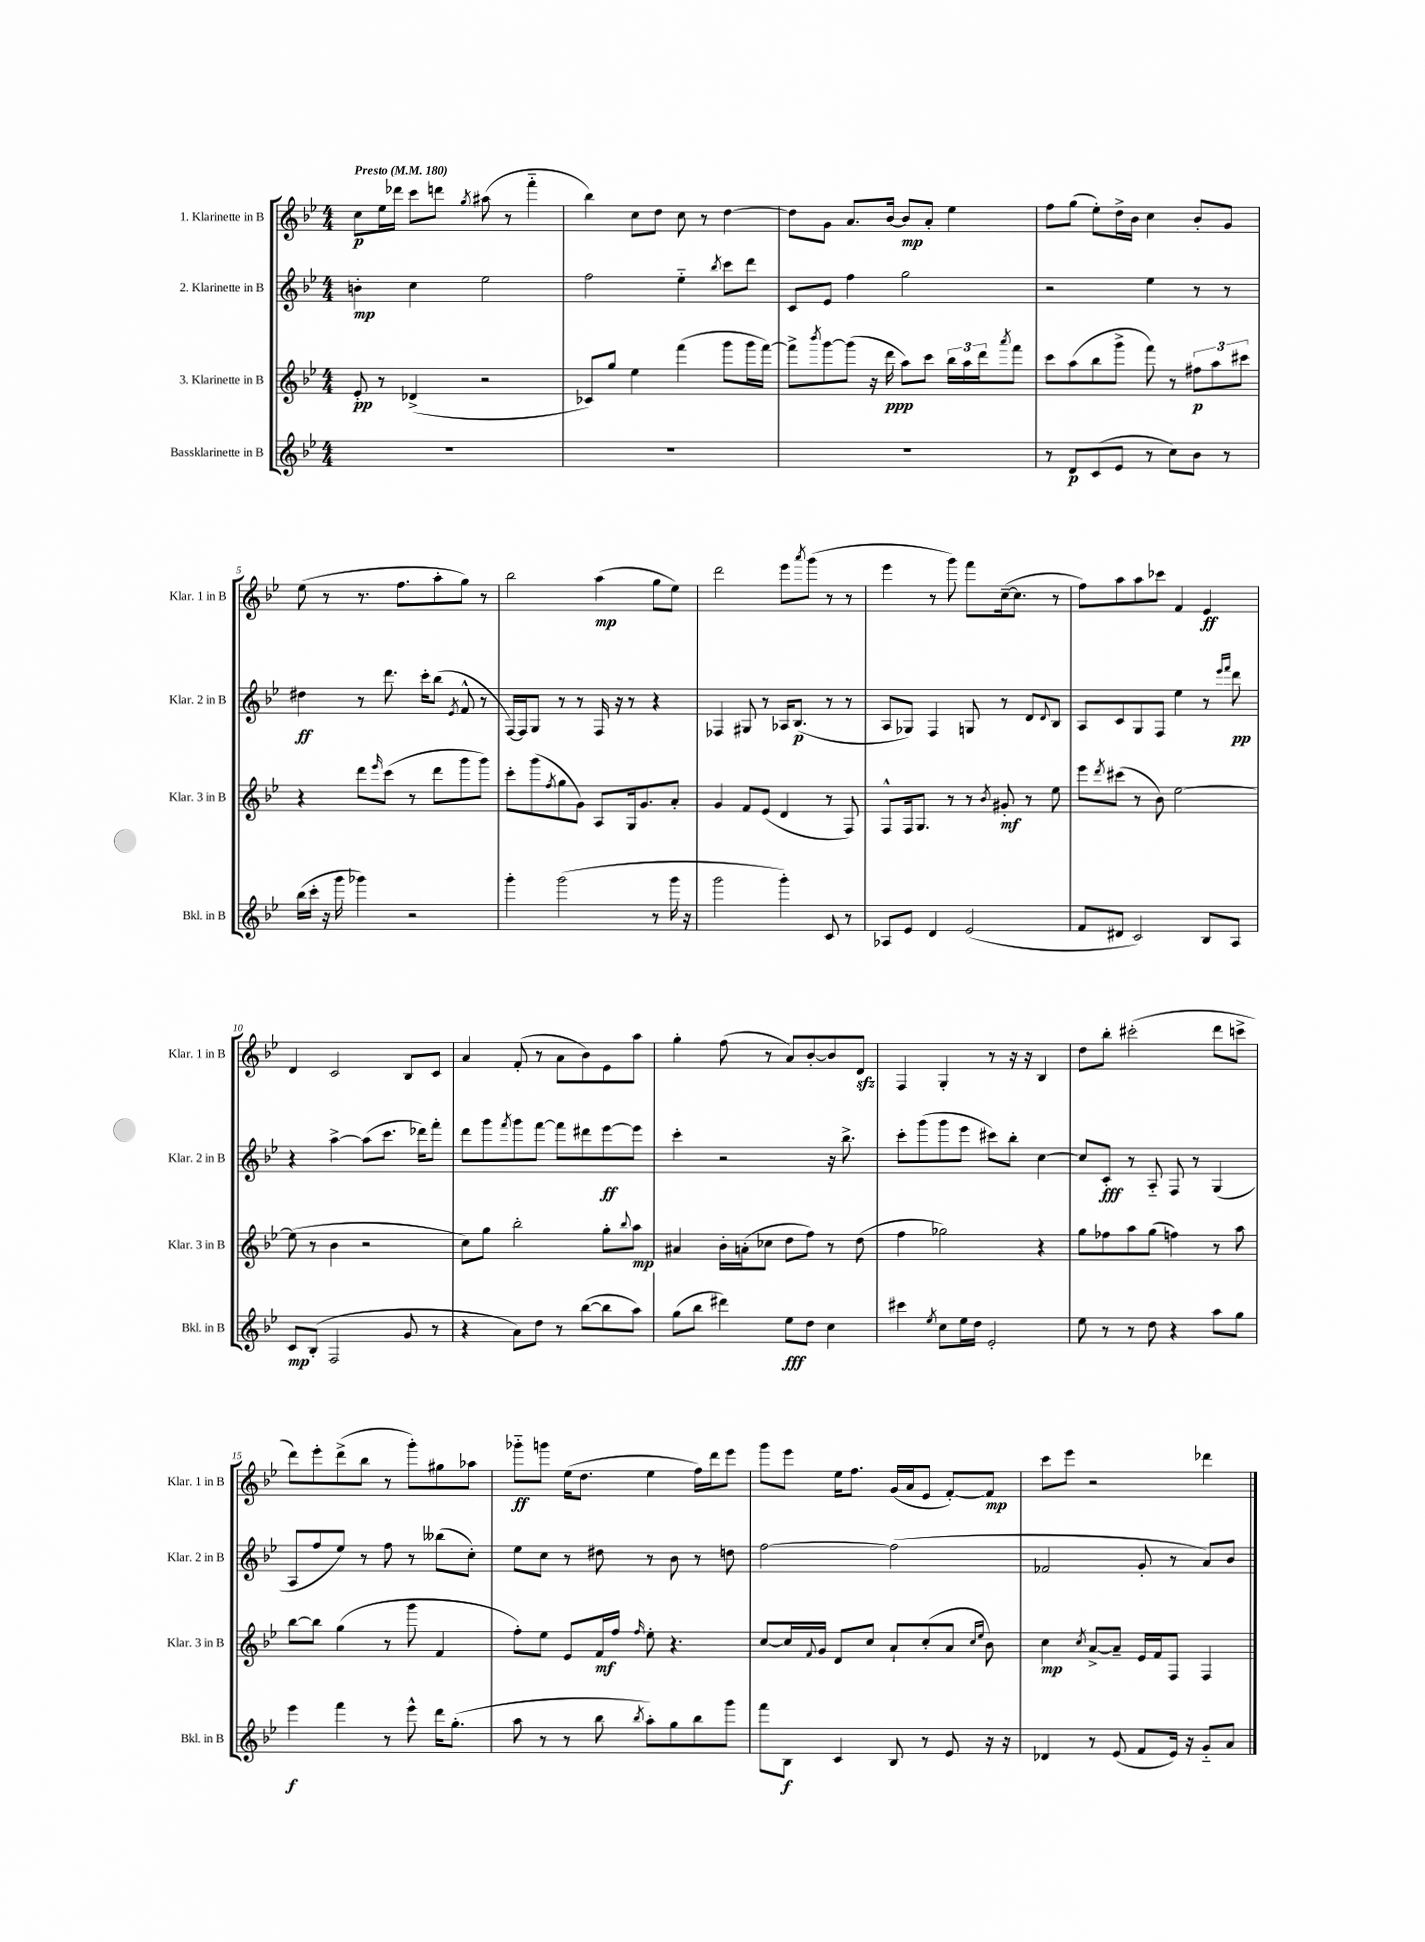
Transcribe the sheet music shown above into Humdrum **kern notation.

**kern	**dynam	**kern	**dynam	**kern	**dynam	**kern	**dynam
*part4	*part4	*part3	*part3	*part2	*part2	*part1	*part1
*staff4	*staff4	*staff3	*staff3	*staff2	*staff2	*staff1	*staff1
*I"Bassklarinette in B	*	*I"3. Klarinette in B	*	*I"2. Klarinette in B	*	*I"1. Klarinette in B	*
*I'Bkl. in B	*	*I'Klar. 3 in B	*	*I'Klar. 2 in B	*	*I'Klar. 1 in B	*
*clefG2	*	*clefG2	*	*clefG2	*	*clefG2	*
*k[b-e-]	*	*k[b-e-]	*	*k[b-e-]	*	*k[b-e-]	*
*M4/4	*	*M4/4	*	*M4/4	*	*M4/4	*
*MM180	*	*MM180	*	*MM180	*	*MM180	*
=1	=1	=1	=1	=1	=1	=1	=1
!	!	!	!	!	!	!LO:TX:a:B:t=Presto	!
1r	.	8e-'/	pp	4bn'\	mp	8cc\L	p
.	.	8r	.	.	.	16ee-\L	.
.	.	.	.	.	.	16ddd-X\JJ	.
.	.	(4d-X^/	.	4cc\	.	8ccc\L	.
.	.	.	.	.	.	8dddn\J	.
.	.	.	.	.	.	8qgg/	.
.	.	2r	.	2ee-\	.	(8aa#X\	.
.	.	.	.	.	.	8r	.
.	.	.	.	.	.	4fff\	.
=2	=2	=2	=2	=2	=2	=2	=2
1r	.	8c-X/L)	.	2ff\	.	4bb-\)	.
.	.	8gg/J	.	.	.	.	.
.	.	4ee-\	.	.	.	8cc\L	.
.	.	.	.	.	.	8dd\J	.
.	.	(4fff\	.	4ee-\	.	8cc\	.
.	.	.	.	.	.	8r	.
.	.	.	.	8qbb-/	.	.	.
.	.	8ggg\L	.	8ccc\L	.	[4dd\	.
.	.	16ggg\L	.	8ddd\J	.	.	.
.	.	[16fff\JJ)	.	.	.	.	.
=3	=3	=3	=3	=3	=3	=3	=3
1r	.	8fff^\L]	.	8c/L	.	8dd\L]	.
.	.	8qbbb-/	.	.	.	.	.
.	.	[8ggg\	.	8e-/J	.	8g\J	.
.	.	(8ggg\J]	.	4ff\	.	8.a/L	.
.	.	16r	.	.	.	.	.
.	.	16ddd\	ppp	.	.	[16b-/Jk	.
.	.	8aa\L)	.	2gg\	.	8b-/L]	mp
.	.	8ccc\J	.	.	.	8a'/J	.
.	.	24bb-\LL	.	.	.	4ee-\	.
.	.	24aa\	.	.	.	.	.
.	.	24ddd\J	.	.	.	.	.
.	.	8qaaa/	.	.	.	.	.
.	.	8fff\J	.	.	.	.	.
=4	=4	=4	=4	=4	=4	=4	=4
8r	.	8ccc\L	.	2r	.	8ff\L	.
8d/L	p	(8aa\	.	.	.	(8gg\J	.
(8c/	.	8bb-\	.	.	.	8ee-'\L)	.
8e-/J	.	8ggg^\J	.	.	.	16dd^\L	.
.	.	.	.	.	.	16b-\JJ	.
8r	.	8fff\)	.	4ee-\	.	4cc\	.
8cc\L)	.	8r	.	.	.	.	.
8b-\J	.	12ff#X\L	p	8r	.	8b-'/L	.
.	.	12aa\	.	.	.	.	.
8r	.	.	.	8r	.	8g/J	.
.	.	12ccc#X\J	.	.	.	.	.
!!LO:LB:g=z
=5	=5	=5	=5	=5	=5	=5	=5
(16bb-\LL	.	4r	.	4dd#X\	ff	(8ee-\	.
16ccc'\JJ	.	.	.	.	.	.	.
16r	.	.	.	.	.	8r	.
16ggg\	.	.	.	.	.	.	.
4ggg-X\)	.	8ddd\L	.	8r	.	8.r	.
.	.	16qqeee-/	.	.	.	.	.
.	.	(8ccc\J	.	8.ddd\	.	.	.
.	.	.	.	.	.	8.ff\L	.
2r	.	8r	.	.	.	.	.
.	.	.	.	16ccc'\KL	.	.	.
.	.	8ddd\L	.	(8bb-\J	.	8aa'\	.
.	.	.	.	8qe-/	.	.	.
.	.	8ggg\	.	8f^^/	.	8gg\J)	.
.	.	8ggg\J)	.	8r	.	8r	.
=6	=6	=6	=6	=6	=6	=6	=6
4ggg'\	.	8ccc'\L	.	[16F/LL)	.	2bb-\	.
.	.	.	.	16F/J]	.	.	.
.	.	(8ggg\	.	8G/J	.	.	.
.	.	8qff/	.	.	.	.	.
(2ggg\	.	8gg\	.	8r	.	.	.
.	.	8g\J)	.	8r	.	.	.
.	.	8A/L	.	16F/	.	(4aa\	mp
.	.	.	.	16r	.	.	.
.	.	16G/k	.	8r	.	.	.
.	.	8.g/	.	.	.	.	.
8r	.	.	.	4r	.	8gg\L	.
16ggg\	.	8a'/J	.	.	.	8ee-\J)	.
16r	.	.	.	.	.	.	.
=7	=7	=7	=7	=7	=7	=7	=7
2ggg\	.	4g/	.	4F-X/	.	2ddd\	.
.	.	8f/L	.	8G#X/	.	.	.
.	.	(8e-/J	.	8r	.	.	.
4ggg'\)	.	4d/	.	16A-X/KL	.	8eee-\L	.
.	.	.	.	(8.B-/J	p	.	.
.	.	.	.	.	.	8qaaa/	.
.	.	.	.	.	.	(8ggg\J	.
8c/	.	8r	.	8r	.	8r	.
8r	.	8F/)	.	8r	.	8r	.
=8	=8	=8	=8	=8	=8	=8	=8
8A-X/L	.	8F^^/L	.	8A/L	.	4eee-\	.
8e-/J	.	16F/k	.	8G-X/J)	.	.	.
.	.	8.G/J	.	.	.	.	.
4d/	.	.	.	4F/	.	8r	.
.	.	8r	.	.	.	8ggg\)	.
(2e-/	.	8r	.	8Gn/	.	8fff\L	.
.	.	8qb-/	.	.	.	.	.
.	.	8g#X'/	mf	8r	.	([16cc~\k	.
.	.	.	.	.	.	8.cc\J]	.
.	.	8r	.	8d/L	.	.	.
.	.	.	.	8qqd/	.	.	.
.	.	8ee-\	.	8B-/J	.	8r	.
=9	=9	=9	=9	=9	=9	=9	=9
8f/L	.	8eee-\L	.	8A/L	.	8ff\L)	.
.	.	8qddd/	.	.	.	.	.
8d#X/J	.	(8ccc#X\J	.	8c/	.	8aa\	.
2c/)	.	8r	.	8G/	.	8aa\	.
.	.	8b-\)	.	8F/J	.	8ccc-X\J	.
.	.	[2ee-\	.	4ee-\	.	4f/	.
8B-/L	.	.	.	8r	.	4e-/	ff
.	.	.	.	16qqeee-/LL	.	.	.
.	.	.	.	16qqfff/JJ	.	.	.
8A/J	.	.	.	8ddd\	pp	.	.
!!LO:LB:g=z
=10	=10	=10	=10	=10	=10	=10	=10
8c/L	mp	(8ee-\]	.	4r	.	4d/	.
(8B-'/J	.	8r	.	.	.	.	.
2F/	.	4b-\	.	[4aa^\	.	2c/	.
.	.	2r	.	(8aa\L]	.	.	.
.	.	.	.	8.ccc\J	.	.	.
8g/	.	.	.	.	.	8B-/L	.
.	.	.	.	16ddd-X\KL)	.	.	.
8r	.	.	.	8fff'\J	.	8c/J	.
=11	=11	=11	=11	=11	=11	=11	=11
4r	.	8cc\L)	.	8ddd\L	.	4a/	.
.	.	8gg\J	.	8ggg\	.	.	.
.	.	.	.	8qfff/	.	.	.
8a\L)	.	2bb-'\	.	8ggg\	.	(8f'/	.
8dd\J	.	.	.	[8fff\J	.	8r	.
8r	.	.	.	8fff\L]	.	8a\L	.
([8bb-\L	.	.	.	8ddd#X\	.	8b-\)	.
8bb-\]	.	8gg'\L	.	[8eee-\	ff	8e-\	.
.	.	8qqbb-/	.	.	.	.	.
8aa\J)	.	8aa\J	mp	8eee-\J]	.	8aa\J	.
=12	=12	=12	=12	=12	=12	=12	=12
(8gg\L	.	4a#X/	.	4ccc'\	.	4gg'\	.
8bb-\J	.	.	.	.	.	.	.
4ddd#X\)	.	16b-'\LL	.	2r	.	(8ff\	.
.	.	(16an'\J	.	.	.	.	.
.	.	8cc-X\J	.	.	.	8r	.
8ee-\L	fff	8dd\L	.	.	.	8a/L)	.
8dd\J	.	8ff\J)	.	.	.	[8b-'/	.
4cc\	.	8r	.	16r	.	8b-/]	.
.	.	.	.	8.bb-^\	.	.	.
.	.	(8dd\	.	.	.	8dzz/J	.
=13	=13	=13	=13	=13	=13	=13	=13
4ccc#X\	.	4ff\	.	8ccc'\L	.	4F/	.
.	.	.	.	(8ggg\	.	.	.
8qee-/	.	.	.	.	.	.	.
8cc\L	.	2gg-X\)	.	8ggg\	.	4G'/	.
16ee-\L	.	.	.	8eee-\J	.	.	.
16dd\JJ	.	.	.	.	.	.	.
2e-'/	.	.	.	8ccc#X\L)	.	8r	.
.	.	.	.	8bb-'\J	.	16r	.
.	.	.	.	.	.	16r	.
.	.	4r	.	[4cc\	.	4B-/	.
=14	=14	=14	=14	=14	=14	=14	=14
8ee-\	.	8gg\L	.	8cc/L]	.	8dd\L	.
8r	.	8ff-X\	.	8c'/J	fff	8bb-'\J	.
8r	.	8aa\	.	8r	.	(2ccc#X'\	.
8dd\	.	(8gg\J	.	8A/	.	.	.
4r	.	4ffn\)	.	8F/	.	.	.
.	.	.	.	8r	.	.	.
8aa\L	.	8r	.	(4G/	.	8ddd\L	.
8gg\J	.	8aa\	.	.	.	8cccn^\J	.
!!LO:LB:g=z
=15	=15	=15	=15	=15	=15	=15	=15
4eee-\	f	[8bb-\L	.	8A/L	.	8ddd\L)	.
.	.	8bb-\J]	.	8ff/	.	8eee-'\	.
4fff\	.	(4gg\	.	8ee-/J)	.	(8ddd^\	.
.	.	.	.	8r	.	8bb-\J	.
8r	.	8r	.	8ff\	.	8r	.
8eee-^^\	.	8ggg\	.	8r	.	8ggg'\L)	.
16ddd\KL	.	4f/	.	(8bb--X\L	.	8gg#X\	.
(8.gg'\J	.	.	.	.	.	.	.
.	.	.	.	8cc'\J)	.	8aa-X\J	.
=16	=16	=16	=16	=16	=16	=16	=16
8aa\	.	8ff'\L)	.	8ee-\L	.	8ggg-X\L	ff
8r	.	8ee-\J	.	8cc\J	.	8gggn\J	.
8r	.	8e-/L	.	8r	.	(16ee-\KL	.
.	.	.	.	.	.	8.dd\J	.
8bb-\	.	16f/L	mf	8dd#X\	.	.	.
.	.	16ff/JJ	.	.	.	.	.
8qbb-/	.	16qqff/	.	.	.	.	.
8aa'\L)	.	8ee-'\	.	8r	.	4ee-\	.
8gg\	.	4.r	.	8b-\	.	.	.
8bb-\	.	.	.	8r	.	16ff\LL)	.
.	.	.	.	.	.	16ddd\J	.
8ggg\J	.	.	.	8ddn\	.	8eee-\J	.
=17	=17	=17	=17	=17	=17	=17	=17
8fff\L	.	[8cc/L	.	[2ff\	.	8ggg\L	.
8B-\J	f	16cc/L]	.	.	.	8eee-\J	.
.	.	8qqf/	.	.	.	.	.
.	.	16g/JJ	.	.	.	.	.
4c/	.	8d/L	.	.	.	16ee-\KL	.
.	.	.	.	.	.	8.ff\J	.
.	.	8cc/J	.	.	.	.	.
8B-/	.	8a`/L	.	(2ff\]	.	(16g/LL	.
.	.	.	.	.	.	16a/J	.
8r	.	(8cc'/	.	.	.	8e-/J	.
8e-/	.	8a/J	.	.	.	[8f'/L)	.
.	.	16qqcc/LL	.	.	.	.	.
.	.	16qqee-/JJ	.	.	.	.	.
16r	.	8b-\)	.	.	.	8f/J]	mp
16r	.	.	.	.	.	.	.
=18	=18	=18	=18	=18	=18	=18	=18
4d-X/	.	4cc\	mp	2f-X/	.	8ccc\L	.
.	.	.	.	.	.	8eee-\J	.
.	.	8qcc/	.	.	.	.	.
8r	.	[8a^/L	.	.	.	2r	.
(8e-/	.	8a~/J]	.	.	.	.	.
8f/L	.	16e-/LL	.	8g'/	.	.	.
.	.	16f/J	.	.	.	.	.
16e-/Jk)	.	8F/J	.	8r	.	.	.
16r	.	.	.	.	.	.	.
8g/L	.	4F/	.	8a/L)	.	4ddd-X\	.
8a/J	.	.	.	8b-/J	.	.	.
==	==	==	==	==	==	==	==
*-	*-	*-	*-	*-	*-	*-	*-
